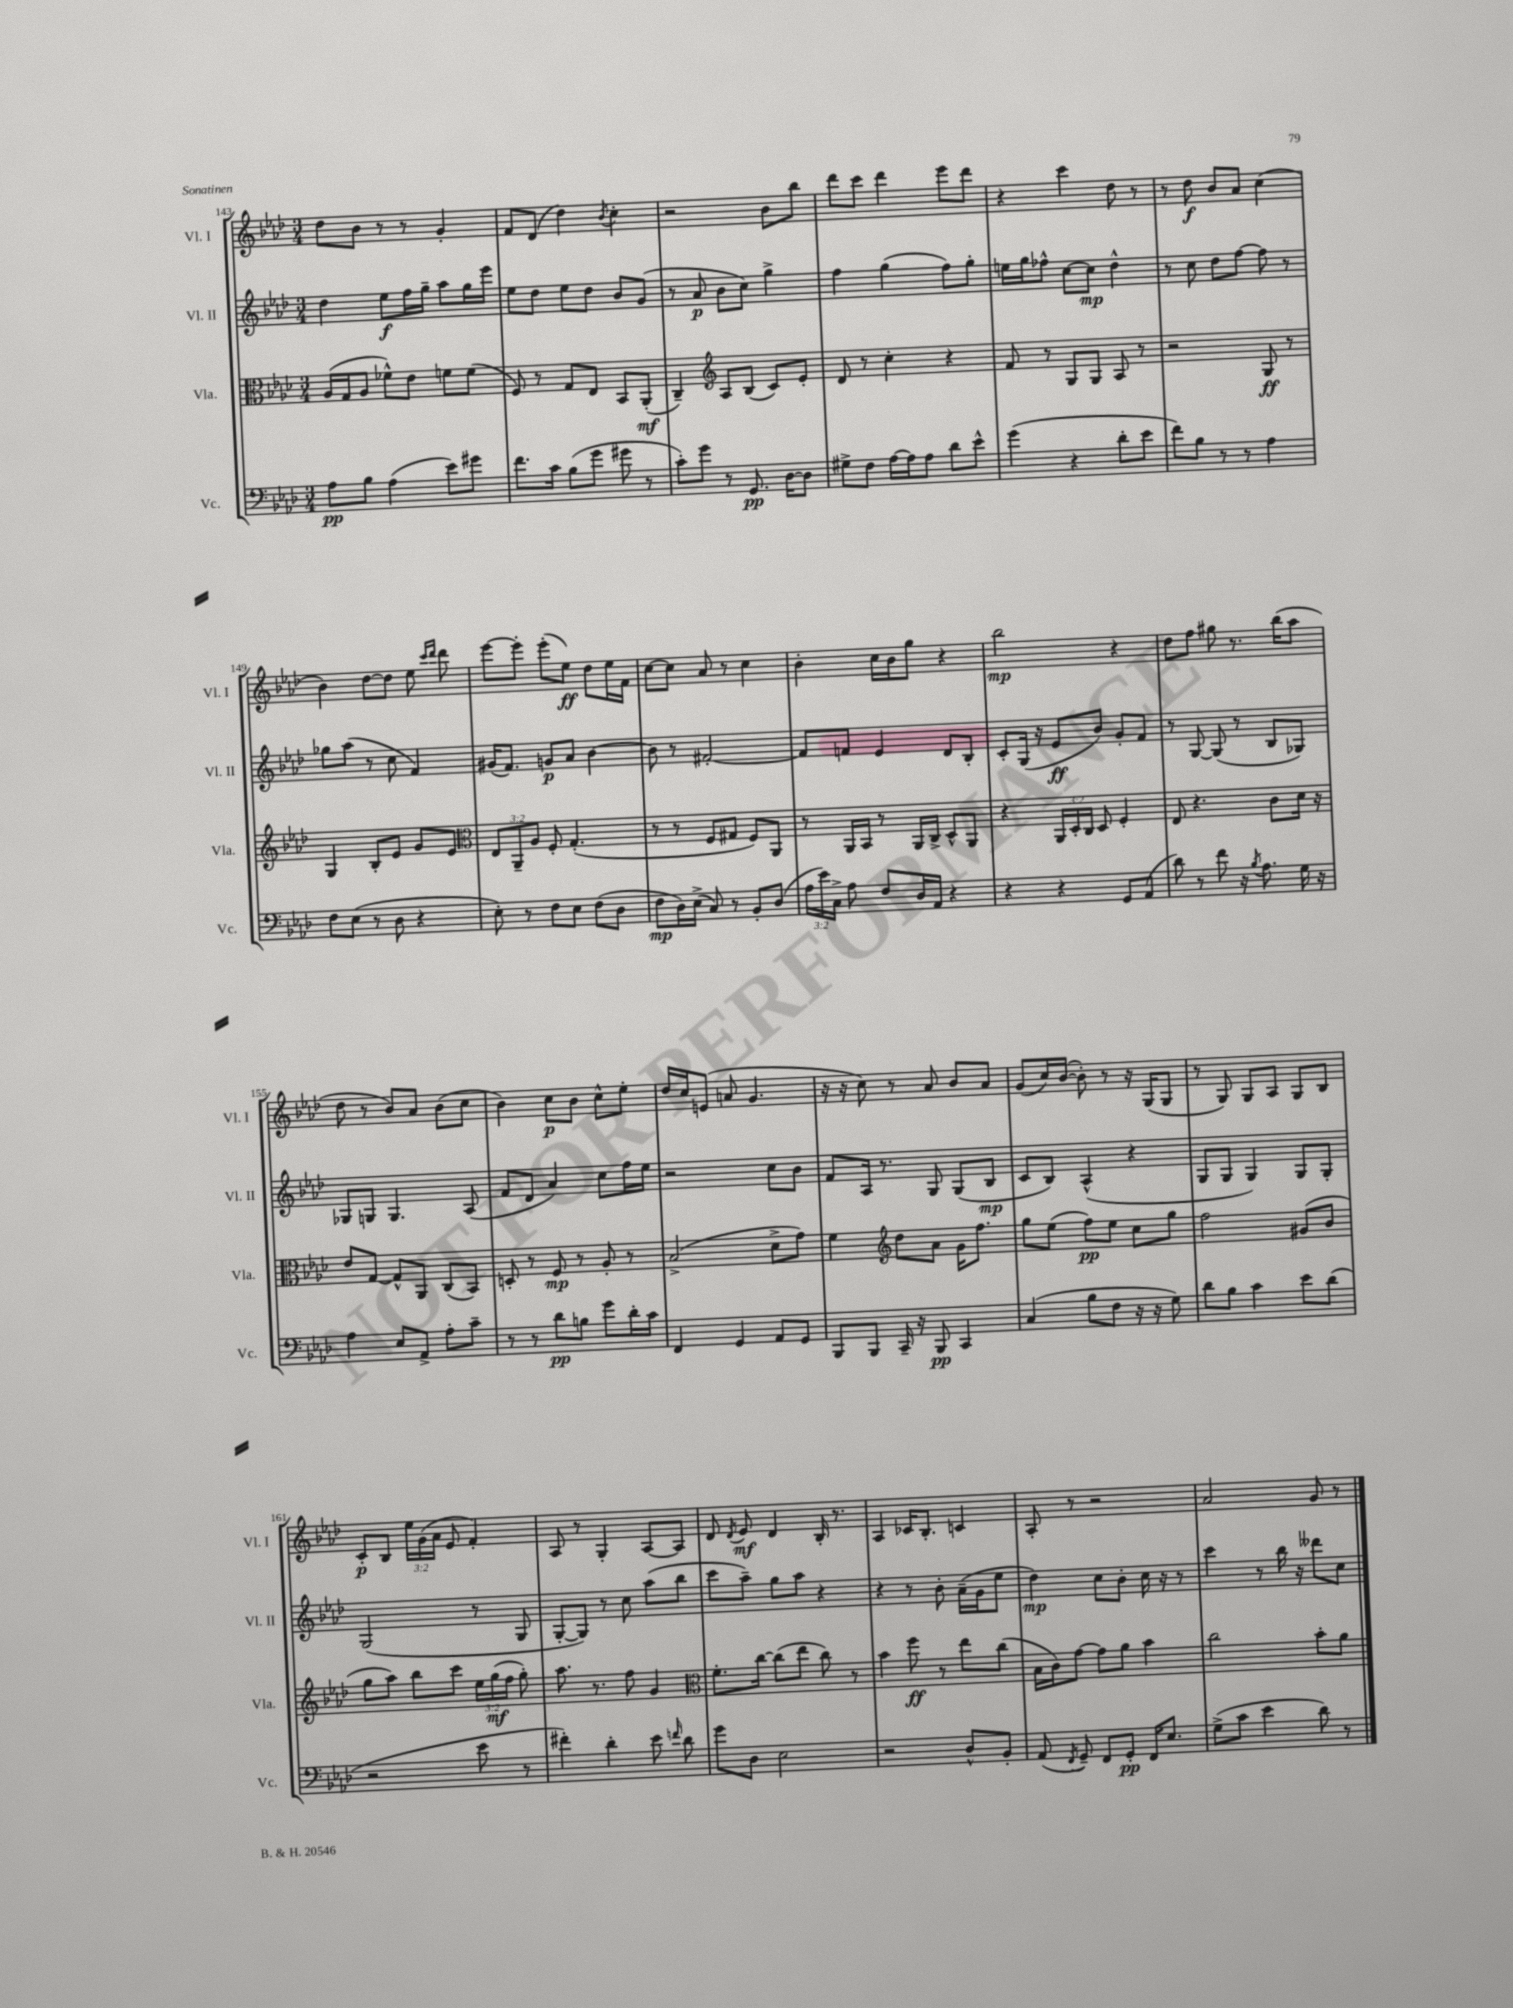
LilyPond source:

<<
\new StaffGroup <<
\new Staff = "s0" \with { instrumentName = "Vl. I" shortInstrumentName = "Vl. I" } {
    \clef treble \key aes \major \numericTimeSignature \time 3/4 \override Staff.TupletNumber.text = #tuplet-number::calc-fraction-text
    \autoBeamOff des''8[ bes'8] r8 r8 g'4-. |
    f'8[ des'8]( des''4) \acciaccatura { bes'8 } c''4-. |
    r2 bes'8[ bes''8] |
    des'''8[ c'''8] des'''4 ees'''8[ des'''8] |
    r4 c'''4 des''8 r8 |
    r8 des''8\f bes'8[ aes'8] c''4( |
    bes'4) des''8[~ des''8] ees''8 \grace { c'''16[ des'''16] } des'''8 |
    ees'''8[~ ees'''8]-. ees'''8[-.( ees''8]\ff) des''8[ ees''16 f'16] |
    c''8[~ c''8] aes'8 r8 c''4 |
    bes'4-. c''16[ bes'16 g''8] r4 |
    bes''2\mp r4 |
    des''8[ f''8] gis''8 r8. bes''16[( aes''8] |
    des''8 r8 bes'8[) aes'8] bes'8[( c''8] |
    bes'4) c''8[\p bes'8] c''8[-^ ees''8]-. |
    des''16[ c''16 e'8]( a'8 g'4. |
    r16 r16 c''8) r8 aes'8 bes'8[ aes'8] |
    g'8[( c''16) bes'16]~( bes'8-.) r8 r16 g16[( g8] |
    r8 g8) g8[ aes8] g8[ bes8] |
    c'8[-.\p bes8] \tuplet 3/2 { ees''16[ g'16( aes'16] } ees'8 f'4-.) |
    aes8 r8 g4-. aes8[~ aes8] |
    des'8 \acciaccatura { des'8 } ees'8\mf des'4 bes16-. r8. |
    aes4 ces'16[ bes8.]-. c'4 |
    aes8-. r8 r2 |
    aes'2 g'8 r8 \bar "|." |
}
\new Staff = "s1" \with { instrumentName = "Vl. II" shortInstrumentName = "Vl. II" } {
    \clef treble \key aes \major \numericTimeSignature \time 3/4
    \autoBeamOff des''4 ees''8[\f f''16 g''16]-- aes''8[ g''16 ees'''16] |
    ees''8[ des''8] ees''8[ des''8] bes'8[ g'8]( |
    r8 aes'8\p bes'8[ c''8]) g''4-> |
    f''4 g''4( f''8[) g''8]-. |
    e''16[ g''16 fes''8]-^ c''8[~ c''8]\mp des''4-^ |
    r8 c''8 des''8[ f''8]~ f''8 r8 |
    ges''8[ aes''8]( r8 c''8 f'4) |
    gis'16[( f'8.]) g'8[\p aes'8] bes'4~ |
    bes'8 r8 fis'2~-. |
    fis'8[ f'8] ees'4 des'8[ bes8]-. |
    c'8[-. g16]( r16 ees'8[\ff bes'8]) g'8[-. f'8] |
    r8 g8~ g8( r8 bes8[ ges8]) |
    ges8[ g8] g4. aes8( |
    f'8[ des'8] aes'4) c''8[ f''16 ees''16] |
    r2 c''8[ bes'8] |
    f'8[ aes16] r8. g8 g8[( bes8]\mp |
    c'8[ bes8]) aes4-^( r4 |
    g8[ g8] g4) g8[ g8]-. |
    g2( r8 g8 |
    g8[~-. g8]) r8 c''8 aes''8[( bes''8] |
    c'''8[ aes''8]--) g''8[ aes''8] r4 |
    r4 r8 bes'8-. aes'16[--( g'16 ees''8] |
    des''4\mp) c''8[ bes'8]-. c''16 r16 r8 |
    c'''4 r8 bes''16 r16 deses'''8[ c''8] \bar "|." |
}
\new Staff = "s2" \with { instrumentName = "Vla." shortInstrumentName = "Vla." } {
    \clef alto \key aes \major \numericTimeSignature \time 3/4 \override Staff.TupletNumber.text = #tuplet-number::calc-fraction-text
    \autoBeamOff aes16[( g16 aes8] fes'8[-^) ees'8] f'8[ f'8]( |
    f8) r8 g8[ ees8] bes,8[ aes,8]-.\mf( |
    c4--) \clef treble aes8[ bes8]( c'8[) ees'8]-. |
    des'8 r8 c''4-. r4 |
    f'8 r8 g8[ g8] aes8 r8 |
    r2 g8\ff r8 |
    g4 bes8[-. ees'8] g'8[ ees'8] |
    \clef alto \tuplet 3/2 { ees8[ aes,8-- aes8] } f8-. g4.-.( |
    r8 r8 f8[ gis8] f8[) aes,8] |
    r8 aes,16[ bes,16] r8 aes,16[ c16]-> des8[-^ aes,8] |
    r4 \tuplet 3/2 { aes,16[ des16-. c16] } des8 f4-. |
    ees8 r4. c'8[ des'16] r16 |
    ees'8[ g8]~ g8[-^ aes,8] c8[( bes,8]) |
    d8-. r8 f8\mp r8 aes8-. r8 |
    bes2->( des'8[-> g'8]) |
    f'4 \clef treble des''8[ aes'8] g'16[ f''8.] |
    g''8[ ees''8]( f''8[\pp) ees''8] c''8[ g''8] |
    f''2 gis'8[( bes'8] |
    g''8[ aes''8]) bes''8[ c'''8] \tuplet 3/2 { ees''16[ g''16\mf( f''16] } g''8-.) |
    aes''8. r8. f''8 g'4 |
    \clef alto f'8.[-. c''16]~ c''8[( ees''8] c''8) r8 |
    bes'4 f''8\ff r8 ees''8[ c''8]( |
    bes16[ c'16) g'8]~ g'8[ aes'8] bes'4 |
    c''2 bes'8[-. aes'8] \bar "|." |
}
\new Staff = "s3" \with { instrumentName = "Vc." shortInstrumentName = "Vc." } {
    \clef bass \key aes \major \numericTimeSignature \time 3/4 \override Staff.TupletNumber.text = #tuplet-number::calc-fraction-text
    \autoBeamOff aes8[\pp bes8] aes4( ees'8[) gis'8] |
    f'8.[ c'16] bes8[( g'8] gis'8 r8 |
    c'8[-.) g'8] r8 g,8.\pp des16[~ des8] |
    gis8[-> f8] aes16[~ aes16 aes8] des'8[ ees'8]-^ |
    g'4( r4 des'8[-. ees'8] |
    f'8[) bes8] r8 r8 aes4 |
    f8[ ees8]( r8 des8 r4 |
    ees8-.) r8 f8[ ees8] f8[( des8] |
    f8[\mp des16) ees16]->( c8) r8 bes,8[-. des8]( |
    \tuplet 3/2 { aes16[ ees'16) c16]-> } aes8 f8[ des16 aes,16] r4 |
    r4 r4 g,8[ aes,8]( |
    des'8) r8 f'8 r16 \acciaccatura { bes8 } aes8. g16 r16 |
    aes4 ees8[ aes,8]-> aes8[-. c'8]-- |
    r8 r8 des'8[\pp b8] g'8[ des'16-. c'16] |
    f,4 g,4 aes,8[ g,8] |
    bes,,8[ bes,,8] c,16-- r16 bes,,8\pp c,4 |
    c4( bes8[ f8] r16 r16 g8) |
    des'8[ bes8] c'4 ees'8[ des'8]( |
    r2 ees'8 r8 |
    fis'4-.) des'4-. ees'8 \grace { f'16 } des'8 |
    g'8[ des8] ees2 |
    r2 des8[-^ bes,8]-. |
    aes,8( \acciaccatura { f,8 } g,8--) f,8[ g,8]-.\pp f,16[ ees8.] |
    g8[->( c'8] ees'4 des'8) r8 \bar "|." |
}
>>
>>
\layout { \context { \Score currentBarNumber = #143 } }
